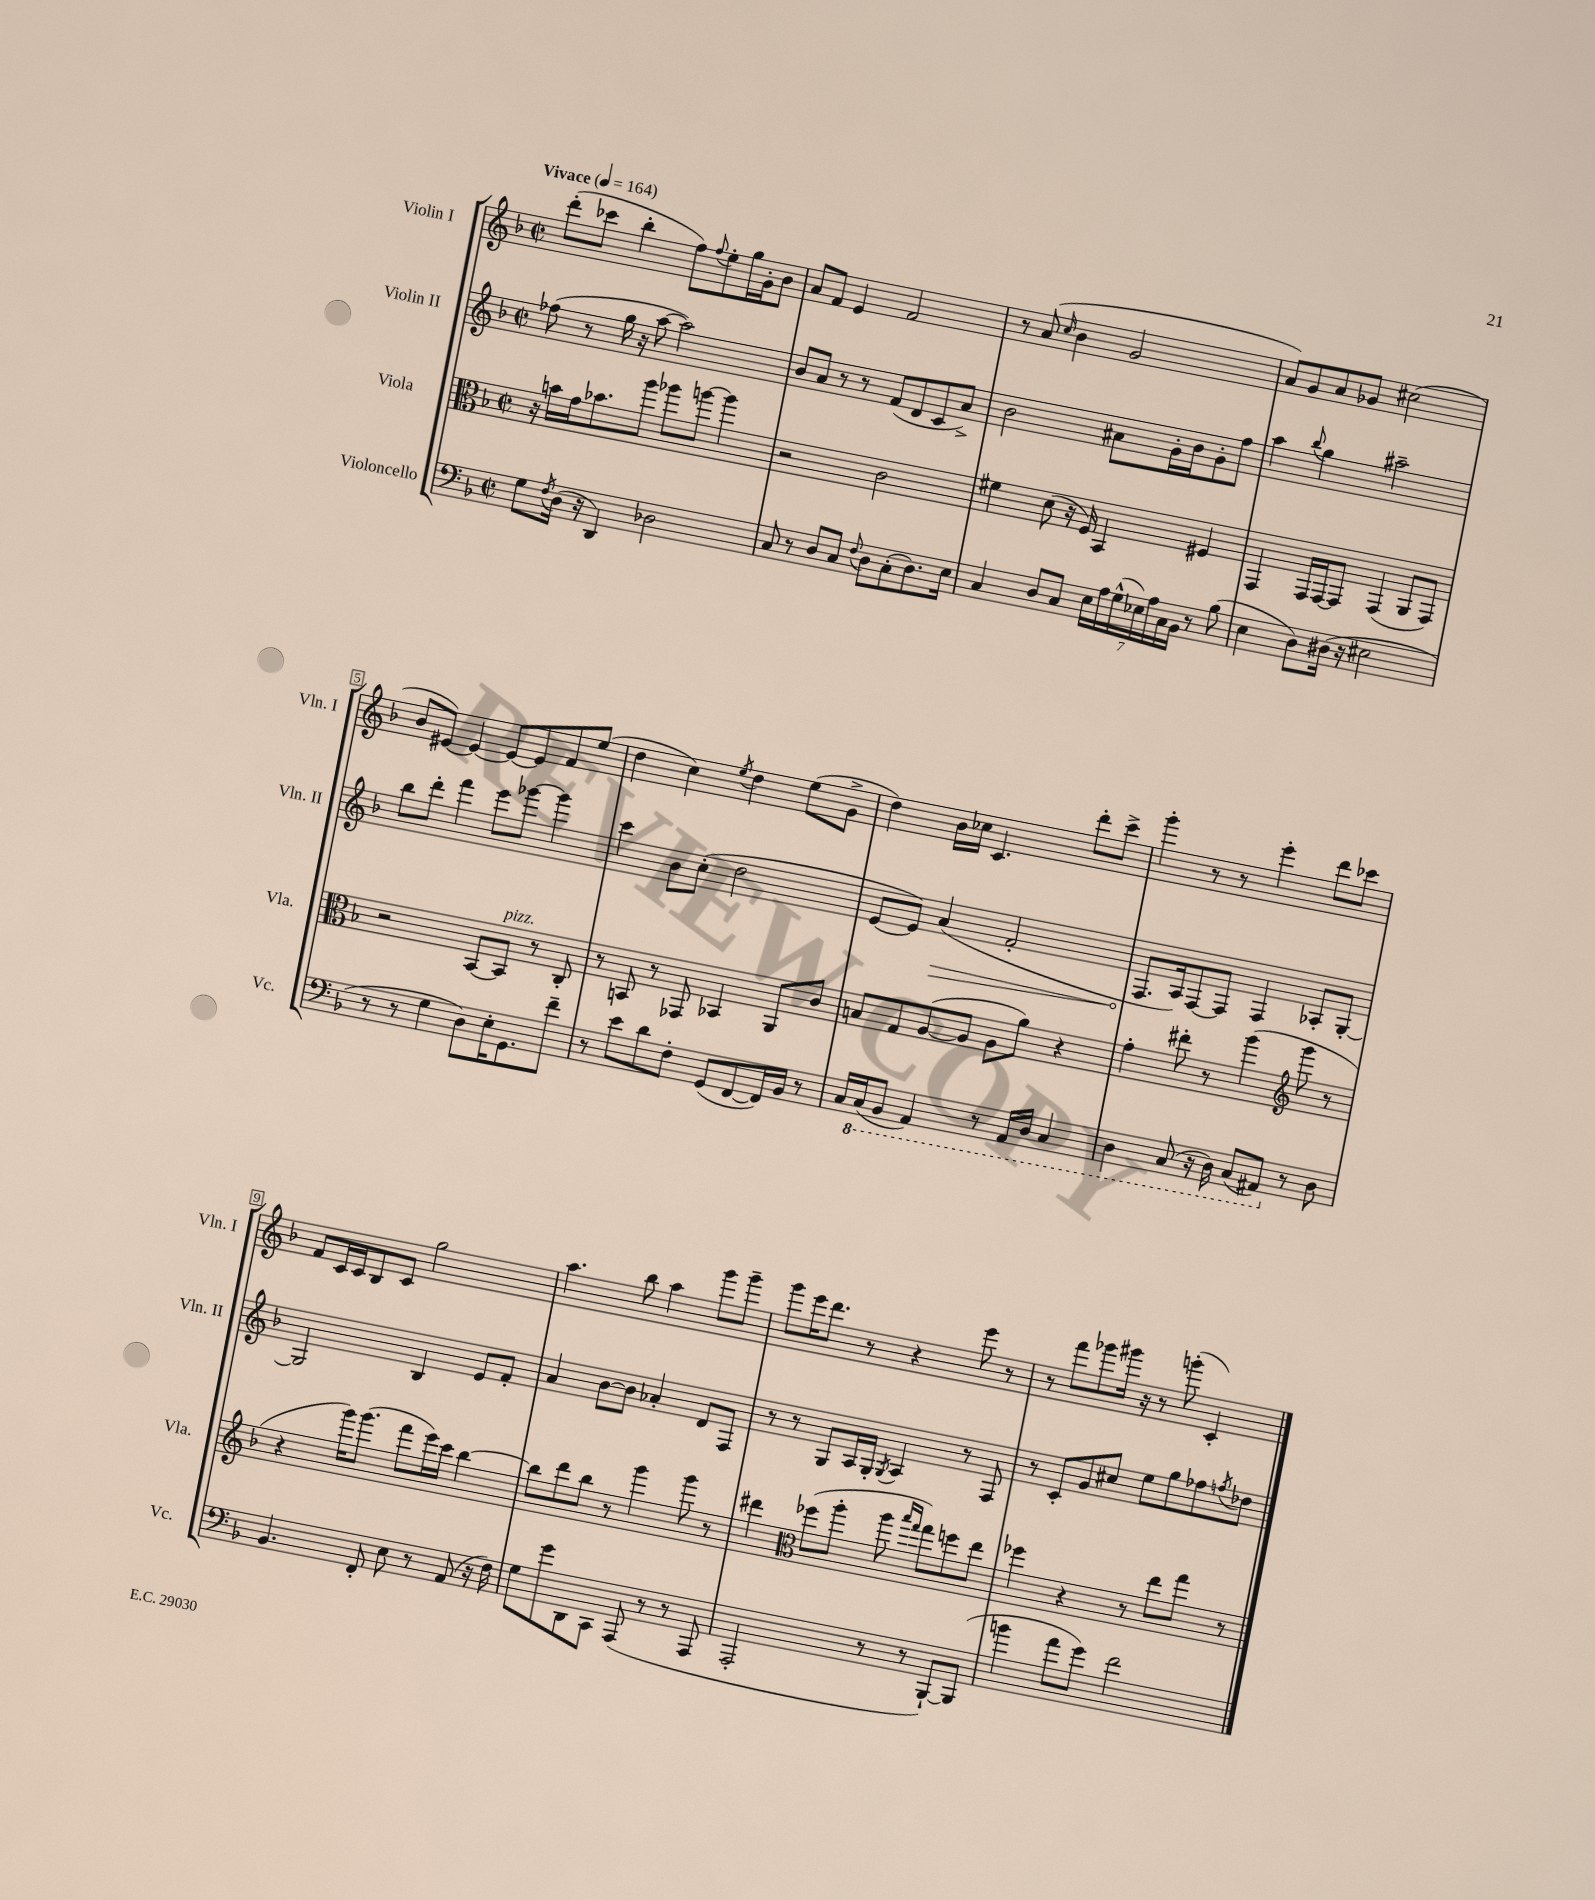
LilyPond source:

<<
\new StaffGroup <<
\new Staff = "s0" \with { instrumentName = "Violin I" shortInstrumentName = "Vln. I" } {
    \clef treble \key f \major \defaultTimeSignature \time 2/2 \tempo "Vivace" 4 = 164
    d'''8-.( ces'''8 bes''4-. f''8) \appoggiatura { f''8 } e''8-. g''16 g'16-. bes'8 |
    a'8 f'8 e'4 f'2 |
    r8 a'8( \grace { c''16 } bes'4 g'2 |
    a'8) g'8 a'8 ges'8 cis''2( |
    bes'8 eis'8~) eis'4~ eis'8~ eis'8 f'8 e''8( |
    d''4 c''4) \acciaccatura { e''8 } d''4 e''8( g'8-> |
    d''4) bes'16 ces''16 c'4. d'''8-. c'''8-> |
    g'''4-. r8 r8 e'''4-. d'''8 ces'''8 |
    f'8 c'16 c'16 bes8 c'8 g''2 |
    a''4. bes''8 a''4 g'''8 g'''8-- |
    g'''8 e'''16 d'''8. r8 r4 e'''8 r8 |
    r8 f'''8 ges'''8 gis'''16 r16 r8 g'''8-.( c'4-.) \bar "|." |
}
\new Staff = "s1" \with { instrumentName = "Violin II" shortInstrumentName = "Vln. II" } {
    \clef treble \key f \major \defaultTimeSignature \time 2/2
    fes''8( r8 g''16 r16 a''8~ a''2) |
    bes'8 a'8 r8 r8 f'8( d'8 c'8 a'8->) |
    bes'2 ais'8 g'16-. bes'16 g'8-. f''8 |
    a''4 \appoggiatura { bes''8 } g''4 ais''2-- |
    bes''8 d'''8-. f'''4 e'''8 ges'''8~ ges'''4 |
    c'''4 bes'8 c''8-.( d''2 |
    e'8~ e'8) \once \override Hairpin.circled-tip = ##t a'4\>( f'2-. |
    f8.\! a16) f8~ f8 f4 aes8-. g8~-. |
    g2 bes4 e'8 f'8-. |
    a'4 bes'8~ bes'8 aes'4-. d'8 f8 |
    r8 r8 g8 a16 g16-. \acciaccatura { g8 } a4 r8 f8 |
    r8 c'8-. g'8 cis''8 e''8 g''8 fes''8 \acciaccatura { f''8 } des''8 \bar "|." |
}
\new Staff = "s2" \with { instrumentName = "Viola" shortInstrumentName = "Vla." } {
    \clef alto \key f \major \defaultTimeSignature \time 2/2
    r16 b'16 g'16 bes'8. a''8 aes''8 a''8~ a''4 |
    r2 c'2 |
    fis'4 d'8( r16 f16) bes,4 fis4 |
    g,4 g,16 g,16~ g,8 g,4( a,8 g,8) |
    r2 bes,8~ bes,8^\markup { \italic "pizz." } r8 c8-. |
    r8 b,8 r8 ges,8 bes,4 a,8 c'8 |
    b8 g8 a8~( a8 a8 a'8) r4 |
    g'4-. eis''8-. r8 a''4( \clef treble g'''8 r8 |
    r4 g'''16) g'''8.( f'''8 e'''16) c'''16 bes''4~ |
    bes''8 d'''8 bes''8 r8 g'''4 g'''8 r8 |
    dis'''4 \clef alto fes''8( a''8-. a''8 \grace { bes''16 g''16 } g''8) f''8 e''8 |
    fes''4 r4 r8 e''8 g''8 r8 \bar "|." |
}
\new Staff = "s3" \with { instrumentName = "Violoncello" shortInstrumentName = "Vc." } {
    \clef bass \key f \major \defaultTimeSignature \time 2/2
    g8 \acciaccatura { f8 } d16( r16 d,4) des2 |
    c8 r8 d8 c8 \appoggiatura { f8 } d8 c8-.( d8.) e16 |
    c4 d8 c8 \tuplet 7/4 { e16 a16 g16-^( ees16) a16 c16 bes,16 } r8 bes8( |
    e4 d8) dis16( r16 eis2 |
    r8 r8 g4 d8) e16-. g,8. f'8-- |
    r8 e'8 d'8 f8-. g,8( f,8~ f,16) bes,16 r8 |
    c16 \ottava #-1 c,16( bes,,8 a,,4) r8 a,,16 d,16 c,4 |
    d,4 c,8( r16 d,16) c,8( ais,,8) \ottava #0 r8 d8 |
    bes,4. f,8-. e8 r8 a,8( r16 f16) |
    g8 g'8 d,8 c,8 a,,8( r8 r8 a,,8 |
    a,,2-. r8 r8 bes,,8~-!) bes,,8( |
    b'4 a'8 g'8) f'2 \bar "|." |
}
>>
>>
\layout { \context { \Score \override BarNumber.stencil = #(make-stencil-boxer 0.1 0.3 ly:text-interface::print) } }
